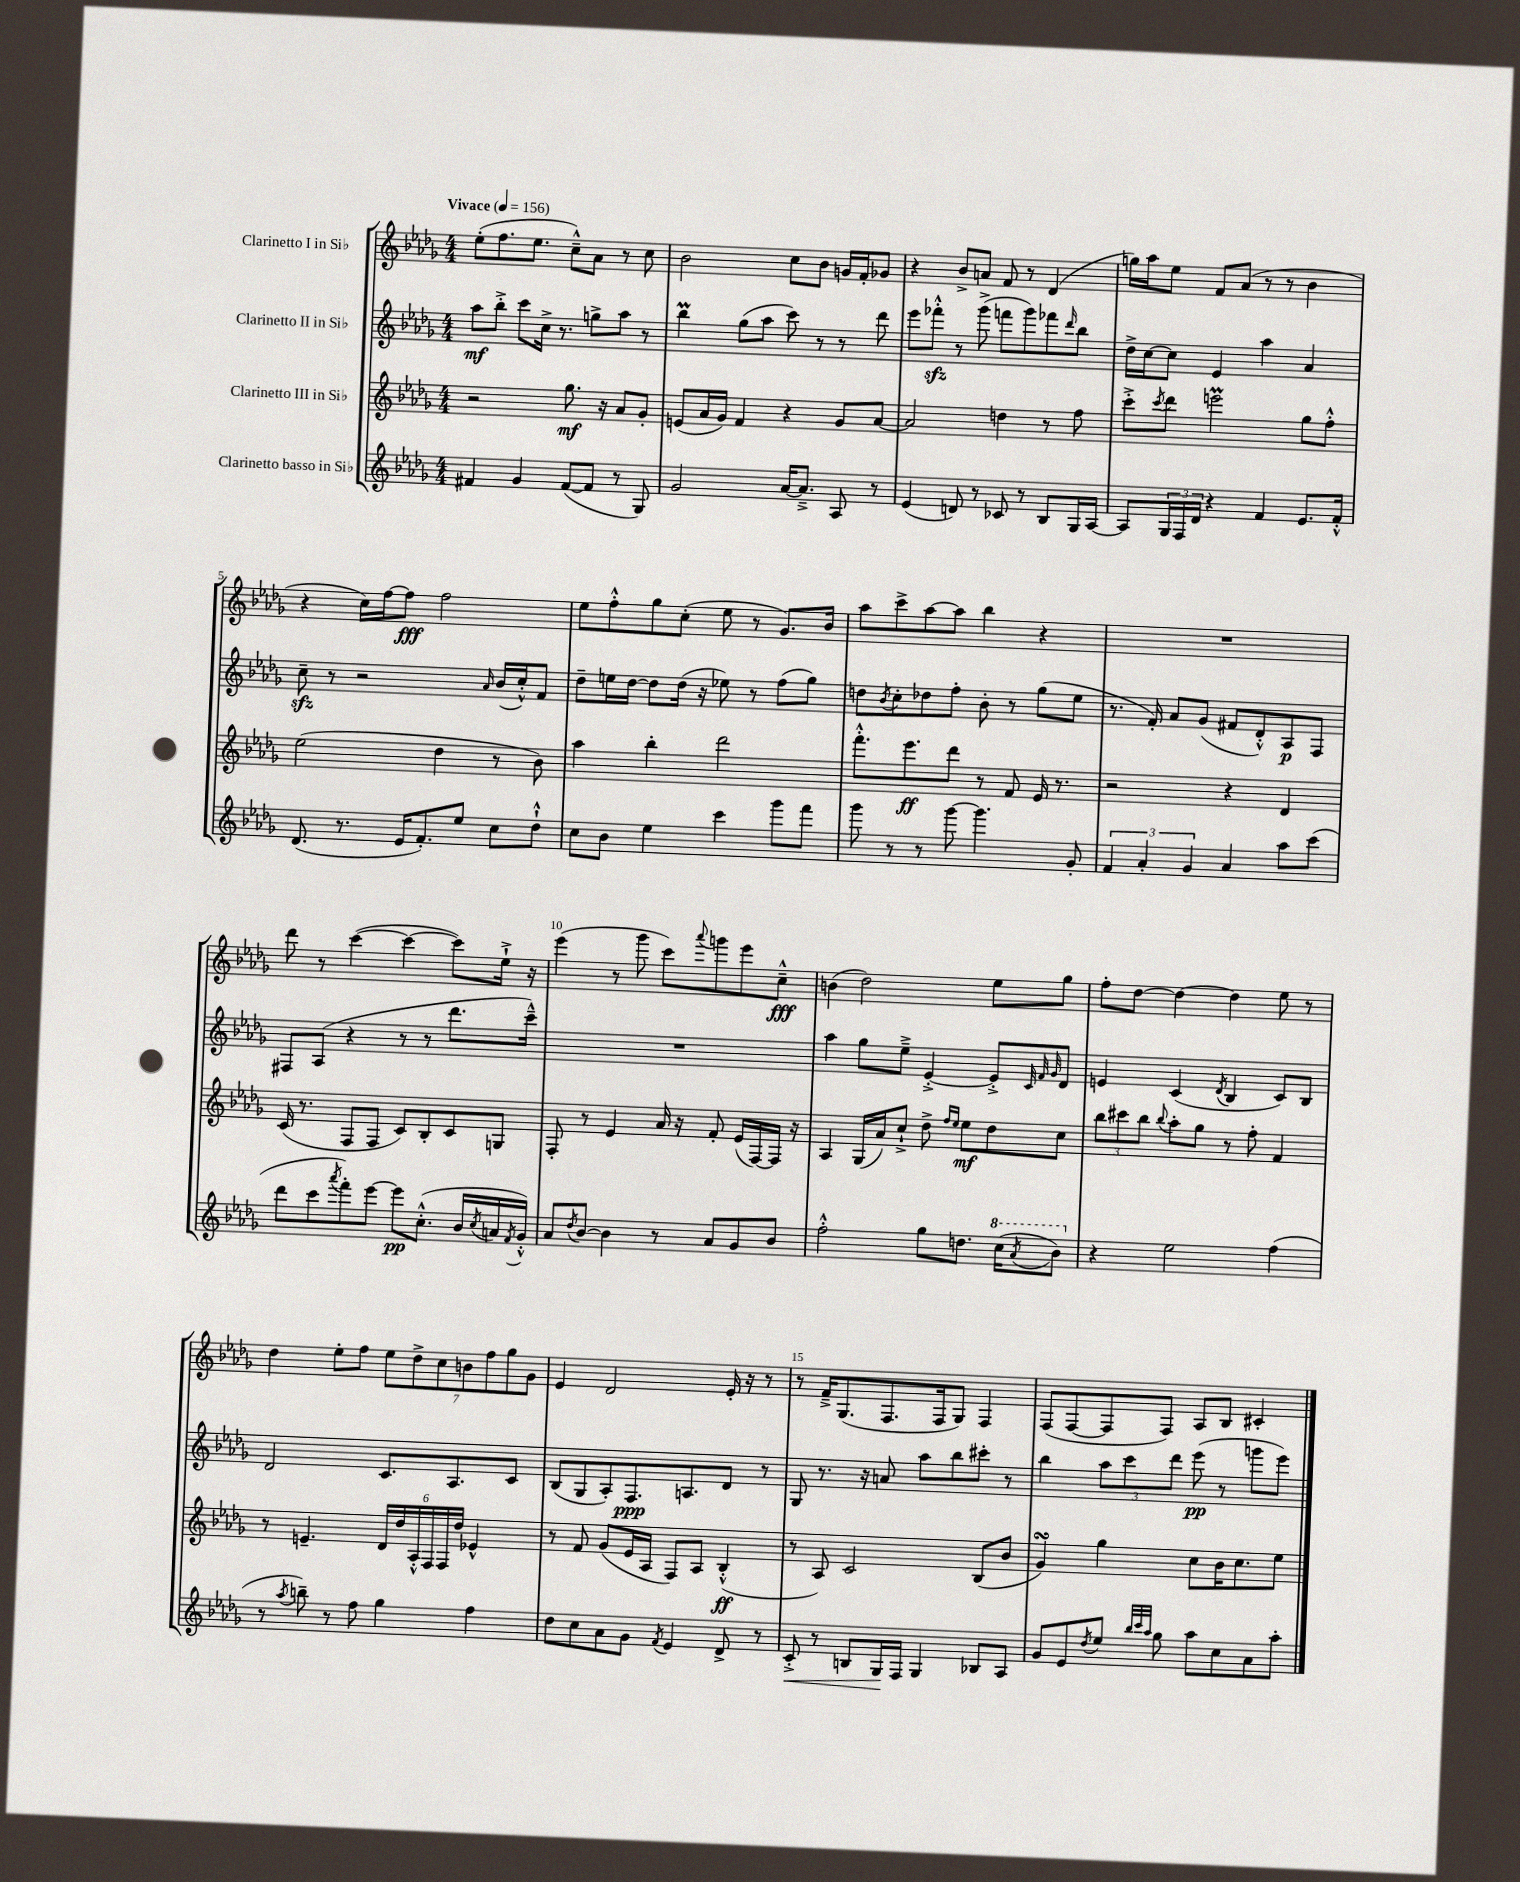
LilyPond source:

<<
\new StaffGroup <<
\new Staff = "s0" \with { instrumentName = "Clarinetto I in Sib" } {
    \clef treble \key des \major \numericTimeSignature \time 4/4 \tempo "Vivace" 4 = 156
    ees''8-.( f''8. ees''8. c''8---^) aes'8 r8 c''8 |
    bes'2 c''8 bes'8 g'16 f'16-. ges'8 |
    r4 bes'8-> a'8 f'8 r8 des'4( |
    g''16) aes''16 ees''8 f'8 aes'8( r8 r8 bes'4 |
    r4 c''16) f''16~ f''8\fff f''2 |
    ees''8 f''8-.-^ ges''8 c''8-.( ees''8 r8 ges'8.) bes'16 |
    aes''8 c'''8-> aes''8~ aes''8 bes''4 r4 |
    R1 |
    des'''8 r8 c'''4~( c'''4~ c'''8) ees''16-!-> r16 |
    ees'''4( r8 ges'''8 c'''8) \appoggiatura { aes'''8 } g'''8 ees'''8 c''8---^\fff |
    b'4( des''2) ees''8 ges''8 |
    f''8-. des''8~ des''4~ des''4 ees''8 r8 |
    des''4 ees''8-. f''8 \tuplet 7/4 { ees''8 des''8-> c''8 b'8 f''8 ges''8 ges'8 } |
    ees'4 des'2 ees'16-. r16 r8 |
    r8 f'16---> ges8.( f8. f16 ges8) f4 |
    f8( f8~ f8 f8) aes8 bes8 cis'4-. \bar "|." |
}
\new Staff = "s1" \with { instrumentName = "Clarinetto II in Sib" } {
    \clef treble \key des \major \numericTimeSignature \time 4/4
    aes''8\mf bes''8-.-> c'''8 c''16-> r8. g''8-> aes''8 r8 |
    bes''4\prall ges''8( aes''8 c'''8) r8 r8 des'''8 |
    ees'''8 fes'''8-.-^\sfz r8 ges'''8->( f'''8 ges'''8) fes'''8 \grace { des'''16 } bes''8 |
    des''16-> c''16~ c''8 ees'4 aes''4 aes'4 |
    c''8--\sfz r8 r2 \grace { aes'16 } bes'16( c''16-.-^) f'8 |
    des''8-- e''16 des''16~ des''8 des''16( r16 ees''8) r8 f''8( ges''8) |
    d''8 \acciaccatura { bes'8 } c''8-. des''8 f''8-. bes'8-. r8 ges''8( ees''8 |
    r8. f'16-.) aes'8 ges'8( fis'8 des'8-.-^) aes8\p f8 |
    fis8 aes8( r4 r8 r8 des'''8. c'''16---^) |
    R1 |
    aes''4 ges''8 ees''8---> ees'4~-.-> ees'8-.-> \grace { c'32 f'32 ges'32 } des'8 |
    e'4 c'4( \acciaccatura { des'8 } bes4 c'8) bes8 |
    des'2 c'8. aes8. c'8 |
    bes8( ges8 aes8-.) f8.\ppp a8. des'8 r8 |
    ges8 r8. r16 a'8 aes''8 bes''8 cis'''8-. r8 |
    bes''4 \tuplet 3/2 { aes''8 c'''8 des'''8 } ees'''8\pp( r8 g'''8 ees'''8) \bar "|." |
}
\new Staff = "s2" \with { instrumentName = "Clarinetto III in Sib" } {
    \clef treble \key des \major \numericTimeSignature \time 4/4
    r2 ges''8.\mf r16 aes'8 ges'8-. |
    e'8( aes'16 ges'16) f'4 r4 ges'8 aes'8~ |
    aes'2 d''4 r8 f''8 |
    c'''8-.-> \acciaccatura { c'''8 } des'''8 e'''2\prall ges''8 f''8-.-^ |
    ees''2( des''4 r8 bes'8) |
    aes''4 bes''4-. des'''2 |
    f'''8.-.-^ ees'''8.\ff des'''8 r8 f'8 ees'16 r8. |
    r2 r4 des'4 |
    c'16( r8. f8 f8 c'8) bes8-. c'8 g8 |
    f8-. r8 ees'4 aes'16 r16 f'8-. ees'16( f16~) f16 r16 |
    aes4 ges16( aes'16) c''8-!-> des''8-> \grace { f''16 ees''16 } ees''8\mf des''8 c''8 |
    \tuplet 3/2 { bes''8 cis'''8 bes''8 } \appoggiatura { bes''8 } aes''8-. ges''8 r8 f''8-. f'4 |
    r8 e'4.-- \tuplet 6/4 { des'16 des''16 aes16-.-^ f16 f16 des''16 } ees'4-^ |
    r8 f'8 ges'8( ees'16 aes16 f8) aes8 bes4-.-^\ff( |
    r8 aes8) c'2 bes8( bes'8 |
    ges'4\turn) ges''4 c''8 bes'16 c''8. ees''8 \bar "|." |
}
\new Staff = "s3" \with { instrumentName = "Clarinetto basso in Sib" } {
    \clef treble \key des \major \numericTimeSignature \time 4/4
    fis'4 ges'4 fis'8~( fis'8 r8 ges8) |
    ges'2 aes'16~ aes'8.---> aes8 r8 |
    ees'4( d'8) r8 ces'8 r8 bes8 ges16 aes16~ |
    aes8 \tuplet 3/2 { ges16 f16 des'16 } r4 f'4 ees'8. f'16-.-^ |
    des'8.( r8. ees'16 f'8.-.) ees''8 c''8 des''8-!-^ |
    c''8 bes'8 ees''4 c'''4 ges'''8 f'''8 |
    ges'''8 r8 r8 ges'''8~ ges'''4. ges'8-. |
    \tuplet 3/2 { f'4 aes'4-. ges'4 } aes'4 aes''8 c'''8( |
    des'''8 c'''8 \acciaccatura { aes'''8 } f'''8-.) ees'''8~ ees'''8\pp c''8.-.-^( bes'16 \acciaccatura { c''8 } a'16 \acciaccatura { f'8 } ges'16-.-^) |
    aes'8 \acciaccatura { des''8 } bes'8~ bes'4 r8 aes'8 ges'8 bes'8 |
    f''2-.-^ ges''8 d''8. \ottava #1 c'''16( \acciaccatura { aes''8 } bes''8) \ottava #0 |
    r4 ees''2 f''4( |
    r8 \acciaccatura { aes''8 } b''8--) r8 f''8 ges''4 f''4 |
    des''8 c''8 aes'8 ges'8 \acciaccatura { f'8 } ees'4 des'8-> r8 |
    c'8-.->\< r8 b8 ges16\! f16 ges4 bes8 aes8 |
    ges'8 ees'8 \acciaccatura { des''8 } ees''8 \grace { bes''32 c'''32 aes''32 } ges''8 aes''8 c''8 aes'8 aes''8-. \bar "|." |
}
>>
>>
\layout { \context { \Score \override BarNumber.break-visibility = ##(#f #t #t) barNumberVisibility = #(every-nth-bar-number-visible 5) } }
